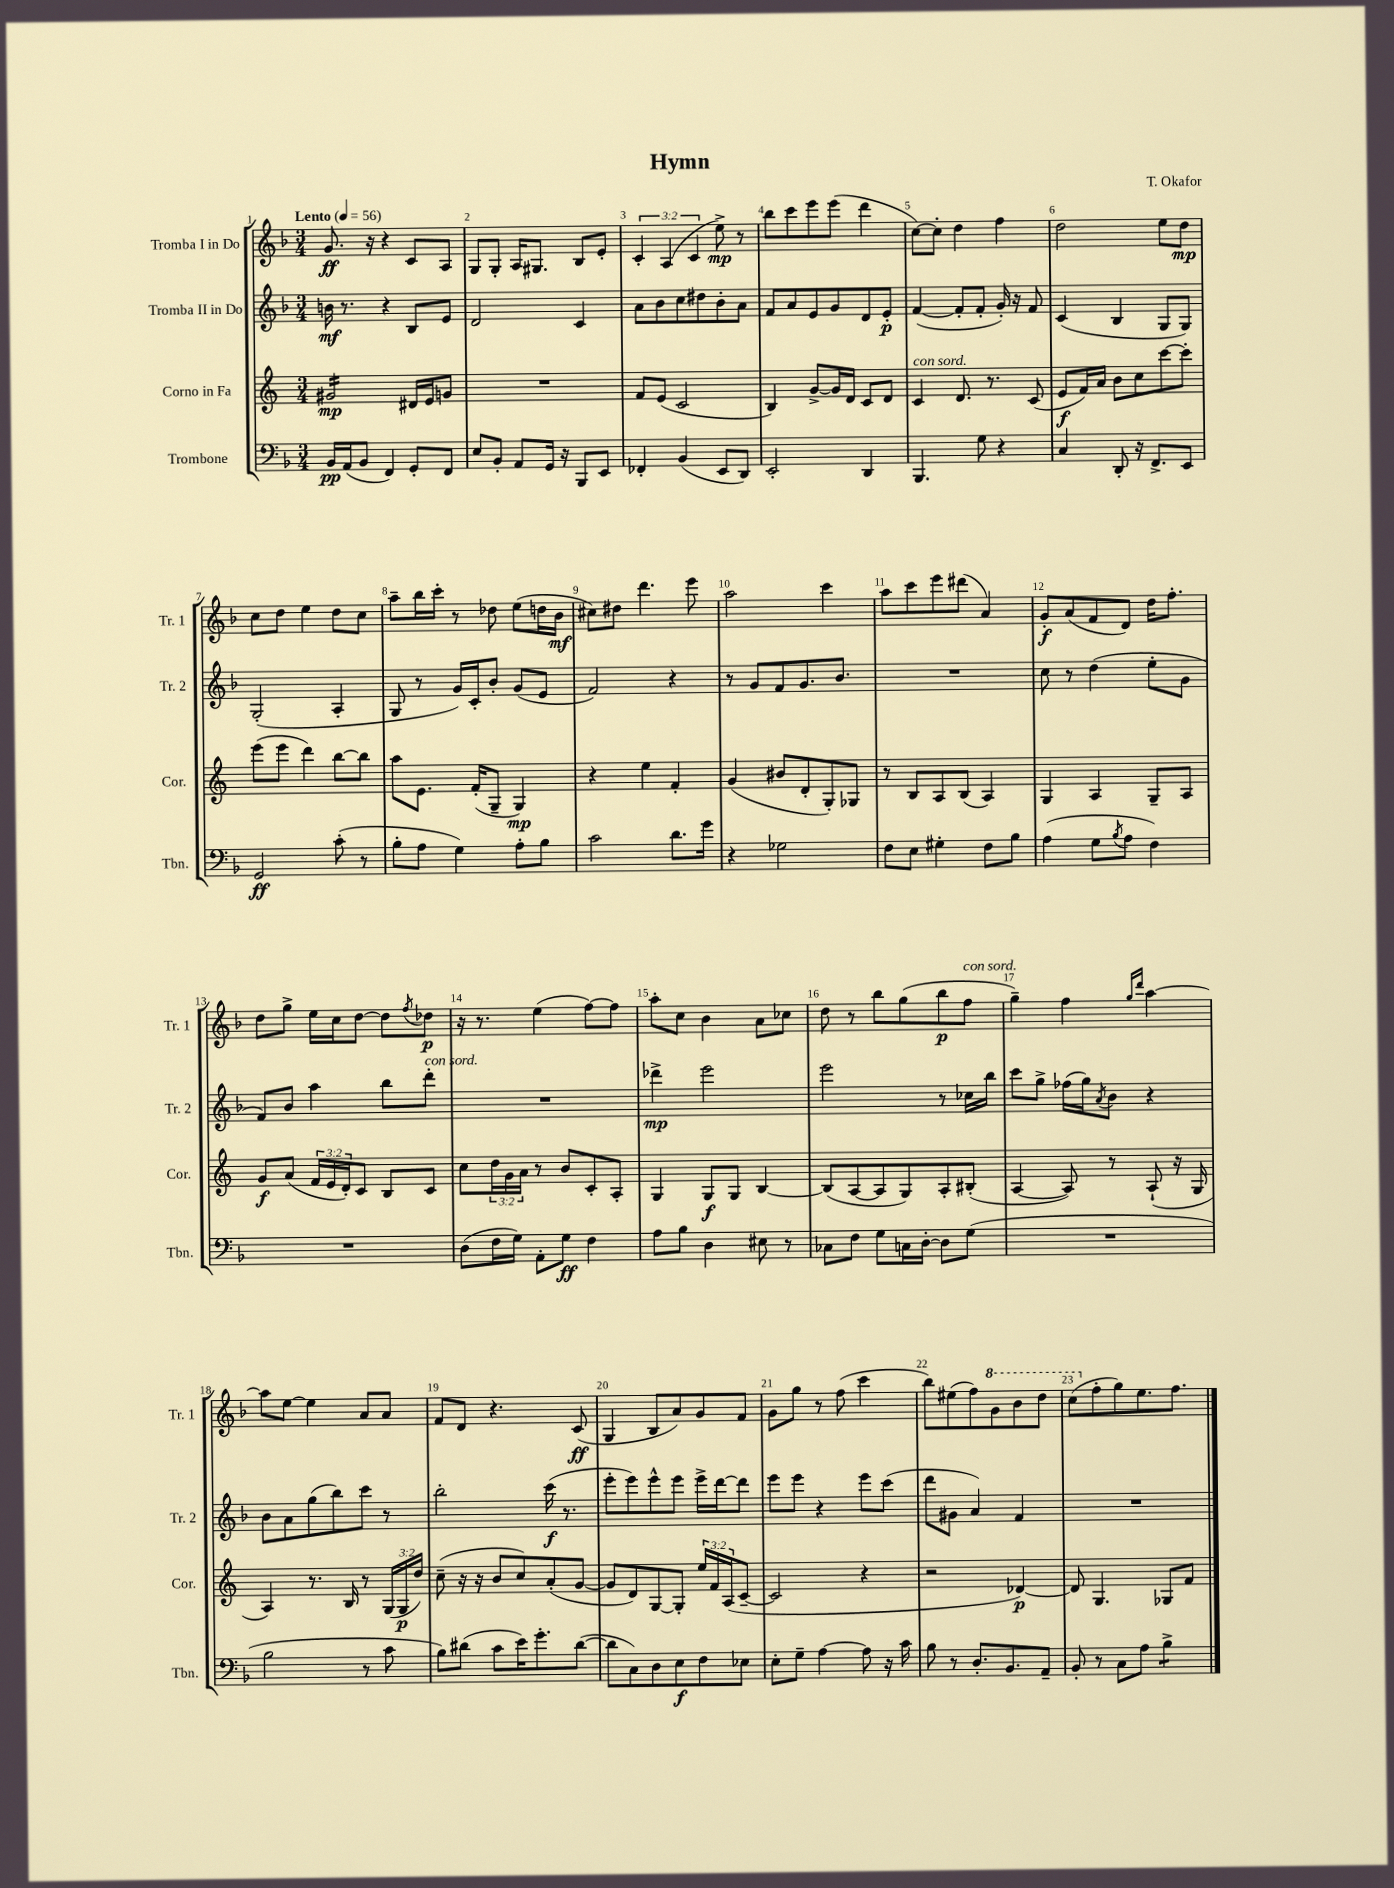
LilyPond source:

\header { title = "Hymn" composer = "T. Okafor" }
<<
\new StaffGroup <<
\new Staff = "s0" \with { instrumentName = "Tromba I in Do" shortInstrumentName = "Tr. 1" } {
    \clef treble \key f \major \numericTimeSignature \time 3/4 \override Staff.TupletNumber.text = #tuplet-number::calc-fraction-text \tempo "Lento" 4 = 56
    g'8.\ff r16 r4 c'8 a8 |
    g8 g8-. a16 gis8. bes8 e'8-. |
    \tuplet 3/2 { c'4-. a4( c'4 } e''8->\mp) r8 |
    bes''8 c'''8 e'''8 e'''8( d'''4 |
    c''8~) c''8-. d''4 f''4 |
    d''2 e''8 d''8\mp |
    c''8 d''8 e''4 d''8 c''8 |
    a''8-- bes''16 c'''16-. r8 des''8 e''8( d''16 bes'16\mf |
    cis''8) dis''8 d'''4. e'''8 |
    a''2 c'''4 |
    a''8 c'''8 e'''8 dis'''8( a'4) |
    g'8-.\f a'8( f'8 d'8) d''16 f''8.-. |
    d''8 g''8-> e''16 c''16 d''8~ d''8 \acciaccatura { f''8 } des''8\p |
    r16 r8. e''4( f''8~) f''8 |
    a''8-. c''8 bes'4 a'8 ces''8 |
    d''8 r8 bes''8 g''8( bes''8\p f''8^\markup { \italic "con sord." } |
    g''4--) f''4 \grace { g''16 d'''16 } a''4~ |
    a''8 e''8~ e''4 a'8 a'8 |
    f'8 d'8 r4. c'8\ff( |
    g4 bes8 a'8) g'8 f'8 |
    g'8 g''8 r8 f''8( c'''4 |
    bes''8) eis''8( f''8) \ottava #1 g''8 bes''8 d'''8 |
    c'''8( \ottava #0 f''8-. g''8) e''8. f''8. \bar "|." |
}
\new Staff = "s1" \with { instrumentName = "Tromba II in Do" shortInstrumentName = "Tr. 2" } {
    \clef treble \key f \major \numericTimeSignature \time 3/4
    b'16\mf r8. r4 bes8 e'8 |
    d'2 c'4 |
    a'8 bes'8 c''8 dis''8 bes'8-. a'8 |
    f'8 a'8 e'8 g'8 d'8 e'8-.\p |
    f'4~( f'8-. f'8-. g'16-.) r16 f'8 |
    c'4( bes4 g8 g8) |
    g2-.( a4-. |
    g8 r8 g'16) c'16-. bes'8-. g'8( e'8 |
    f'2) r4 |
    r8 g'8 f'8 g'8. bes'8. |
    R2. |
    c''8 r8 d''4( e''8-. g'8 |
    f'8) bes'8 a''4 bes''8 d'''8-.^\markup { \italic "con sord." } |
    R2. |
    des'''4->\mp e'''2 |
    e'''2 r8 ces''16 bes''16 |
    c'''8 g''8-> fes''16( g''16) \acciaccatura { a'8 } bes'8 r4 |
    bes'8 a'8 g''8( bes''8) c'''8 r8 |
    bes''2-. c'''16\f( r8. |
    e'''8-. e'''8) e'''8-^ e'''8 e'''16-> d'''16~ d'''8 |
    e'''8 e'''8 r4 e'''8 c'''8( |
    d'''8 gis'8 a'4) f'4 |
    R2. \bar "|." |
}
\new Staff = "s2" \with { instrumentName = "Corno in Fa" shortInstrumentName = "Cor." } {
    \clef treble \key c \major \numericTimeSignature \time 3/4 \override Staff.TupletNumber.text = #tuplet-number::calc-fraction-text
    gis'2:16\mp dis'16 e'16 g'8 |
    R2. |
    f'8 e'8( c'2 |
    b4) g'8~-> g'16 d'16 c'8 d'8 |
    c'4^\markup { \italic "con sord." } d'8. r8. c'8( |
    e'8\f f'16) a'16 b'8 c''8 c'''8~ c'''8-. |
    e'''8( e'''8 d'''4) b''8~ b''8 |
    a''8 e'8. f'16-.( g8-- g4\mp) |
    r4 e''4 f'4-. |
    g'4( bis'8 d'8-. g8-.) ges8 |
    r8 b8 a8 b8( a4) |
    g4 a4 g8-- a8 |
    g'8\f a'8( \tuplet 3/2 { f'16 e'16 d'16-.) } c'8 b8 c'8 |
    c''8 \tuplet 3/2 { d''16 g'16 a'16 } r8 b'8 c'8-. a8-. |
    g4 g8\f g8 b4~ |
    b8( a8~ a8 g8) a8-. bis8-.( |
    a4~ a8) r8 a8-!( r16 g16 |
    a4) r8. b16 r8 \tuplet 3/2 { g16( g16\p d''16) } |
    c''8--( r16 r16 b'8 c''8) a'8-.( g'8~ |
    g'8 d'8) g8~ g8-. \tuplet 3/2 { e''16 f'16 a16( } c'8~-- |
    c'2 r4 |
    r2 des'4~\p) |
    des'8 g4. ges8 f'8 \bar "|." |
}
\new Staff = "s3" \with { instrumentName = "Trombone" shortInstrumentName = "Tbn." } {
    \clef bass \key f \major \numericTimeSignature \time 3/4
    bes,16\pp a,16( bes,8 f,4) g,8-. f,8 |
    e8 bes,8-. a,8 g,16 r16 bes,,8 e,8 |
    fes,4-. bes,4( e,8 d,8) |
    e,2-. d,4 |
    bes,,4. g8 r4 |
    c4 d,8-. r16 f,8.-> e,8 |
    g,2\ff c'8-.( r8 |
    bes8-. a8 g4) a8-. bes8 |
    c'2 d'8. g'16 |
    r4 ges2 |
    f8 e8 gis4-. f8 bes8 |
    a4( g8 \acciaccatura { bes8 } a8 f4) |
    R2. |
    d8( f16 g16) a,8-. g8\ff f4 |
    a8 bes8 d4 eis8 r8 |
    ces8 f8 g8 c16 d16~-. d8 g8( |
    R2. |
    bes2 r8 c'8 |
    bes8) dis'8( c'8 e'16) g'8.-. dis'8~( |
    dis'8 c8) d8 e8\f f8 ees8 |
    e8-. g8-- a4~ a8 r16 c'16 |
    bes8 r8 d8.-. bes,8. a,8-- |
    bes,8-. r8 c8 a8 bes4:8-> \bar "|." |
}
>>
>>
\layout { \context { \Score \override BarNumber.break-visibility = ##(#f #t #t) barNumberVisibility = #all-bar-numbers-visible } }
